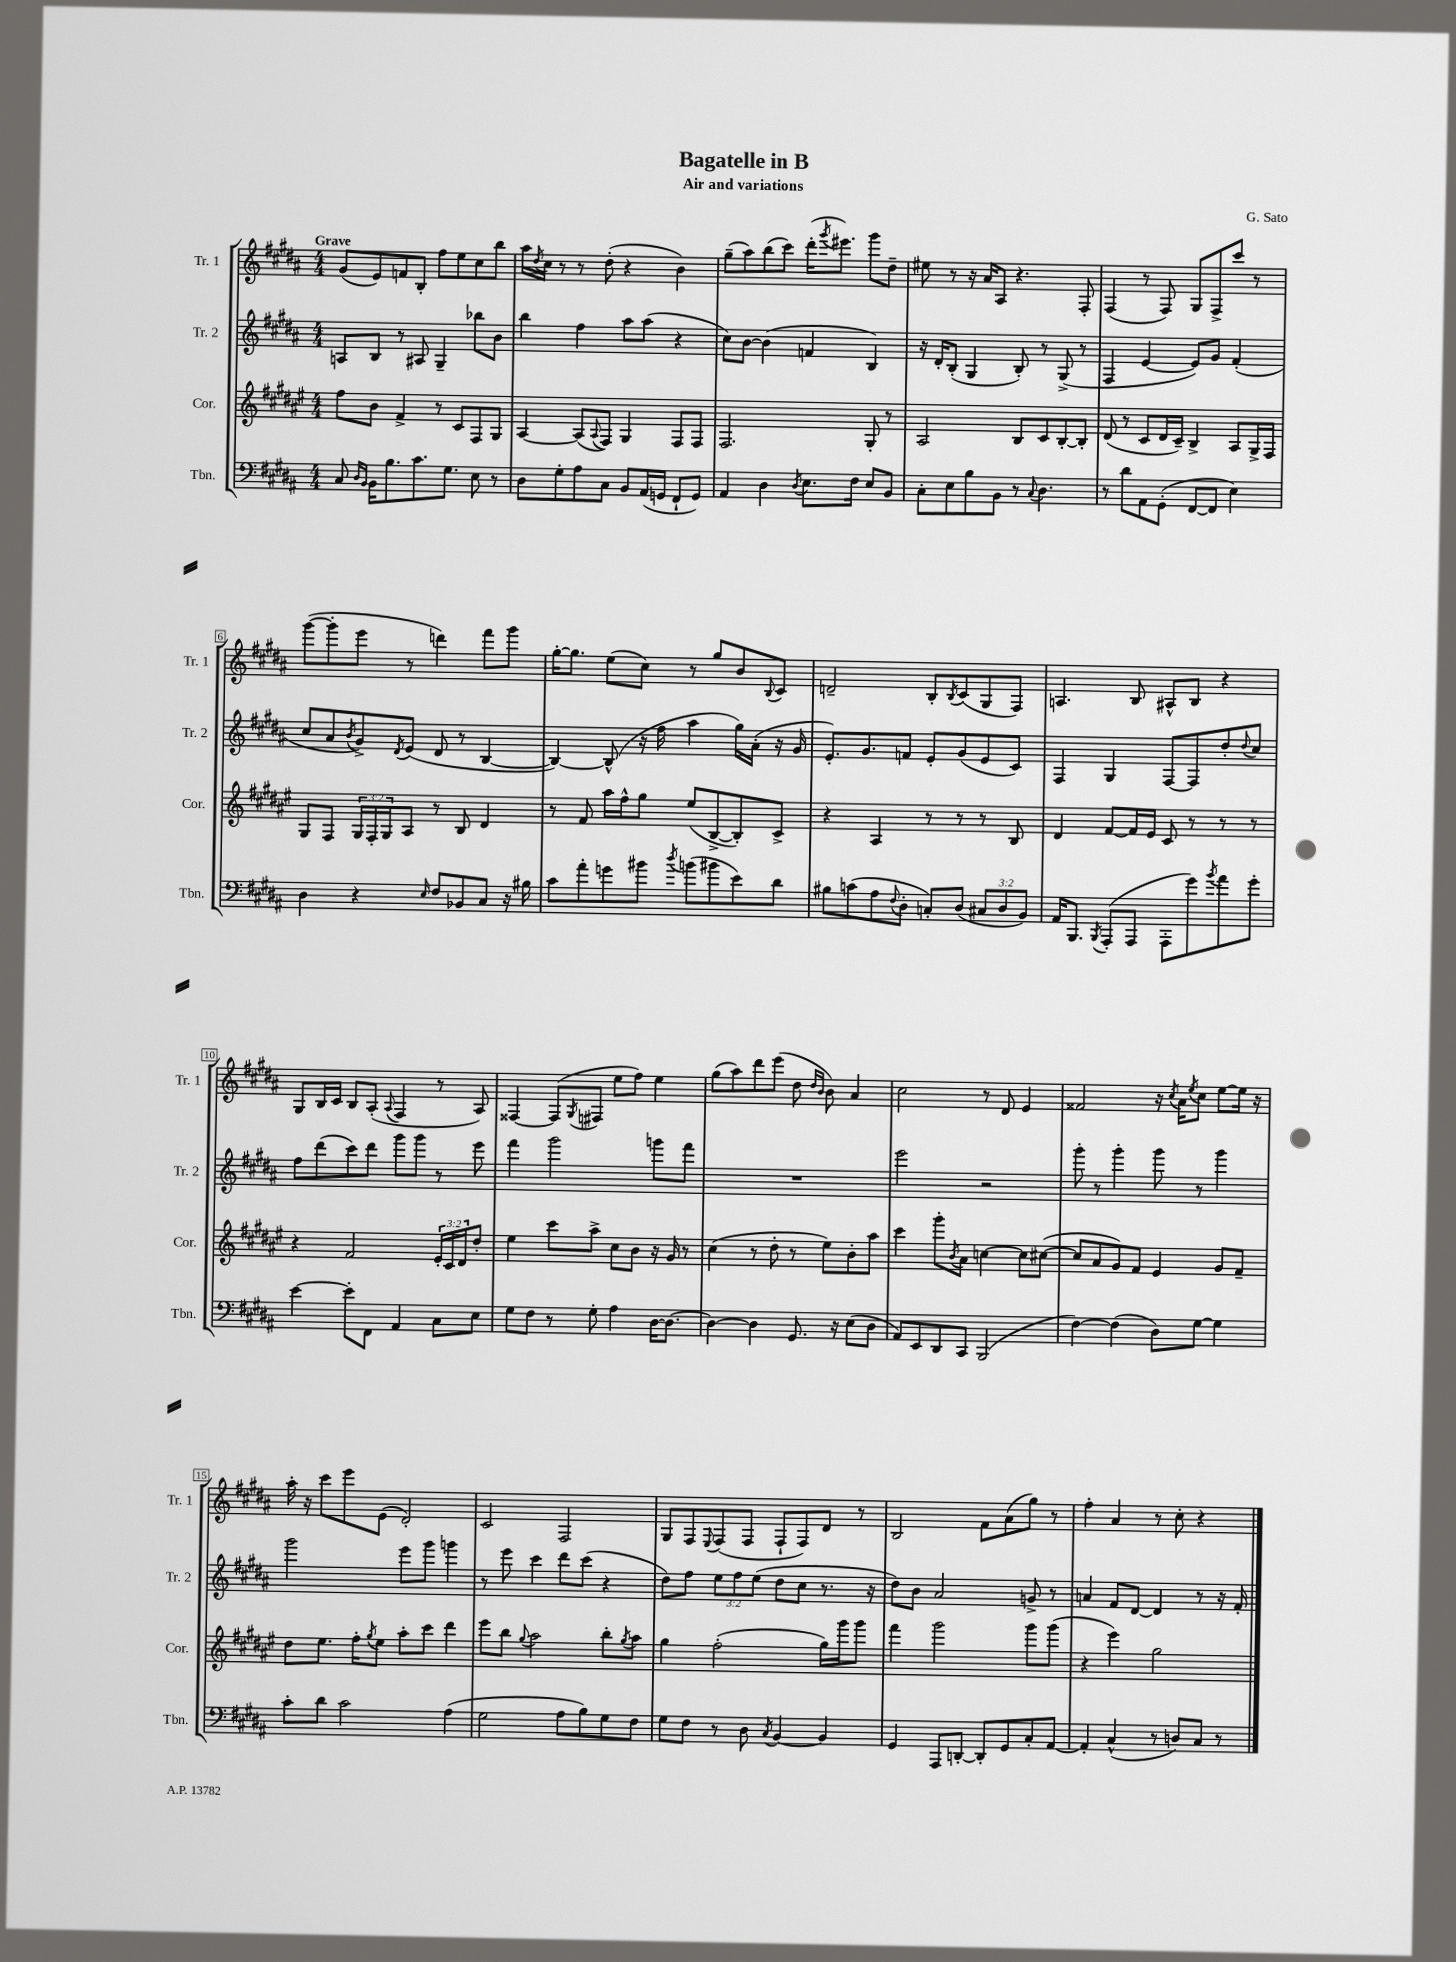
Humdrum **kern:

**kern	**kern	**kern	**kern
*staff4	*staff3	*staff2	*staff1
*clefF4	*clefG2	*clefG2	*clefG2
*k[f#c#g#d#a#]	*k[f#c#g#d#a#e#]	*k[f#c#g#d#a#]	*k[f#c#g#d#a#]
*M4/4	*M4/4	*M4/4	*M4/4
8C#	8ff#	8A	(8g#
16qqD#	.	.	.
16qqBB	.	.	.
16BB	8b	8B	8e)
8.B	.	.	.
.	4f#^	8r	8f
8.c#	.	8A#	8B'
.	8r	4G#~	8ff#
8.G#	.	.	.
.	8c#	.	8ee
8E	8F#	8bb-	8cc#
8r	8G#	8b	8bb
=	=	=	=
8D#	[4A#	4bb	16aa#
.	.	.	8qdd#
.	.	.	16cc#
8G#'	.	.	8r
8A#	(8A#]	4ff#	8r
.	8qqA#	.	.
8C#	8F#)	.	(8dd#'
8BB	4G#	8aa#	4r
(16AA#	.	(8aa#	.
16GG	.	.	.
8FF#`	8F#	4r	4b)
8GG)	8F#	.	.
=	=	=	=
4AA#	2.F#	8cc#)	(8gg#~
.	.	[8b	8aa#)
4D#	.	(4b]	(8bb
.	.	.	8ccc#)
8qD#	.	.	.
8.E	.	4f	(16ddd#'
.	.	.	8qggg#
.	.	.	8.eee#)
16F#	.	.	.
8E	8G#'	4B)	8ggg#
8BB	8r	.	8dd#~
=	=	=	=
8C#'	2A#	16r	8ee#
.	.	16d#'	.
8E	.	(8B'	8r
8B	.	4G#	16r
.	.	.	16a#
8BB	.	.	8A#
8r	8B	8B')	4.r
8qqC#	.	.	.
4.D#	8c#	8r	.
.	[8B'	(8G#^	.
.	8B']	8r	8F#'
=	=	=	=
8r	(8d#	4F#	(4F#
8d#	8r	.	.
8AA#	8c#	[4e	8r
(8GG#'	16d#	.	8F#)
.	16c#~)	.	.
[8FF#	4B^	8e])	8G#
8FF#]	.	8g#	8F#^
4E)	8A#	(4f#'	8ccc#
.	16G#^	.	8r
.	16F#	.	.
=	=	=	=
4D#	8G#	8cc#	([8ggg#
.	8F#	8a#	8ggg#']
.	.	8qb	.
4r	24G#	8g#^)	8eee
.	24F#'	.	.
.	24G#	.	.
.	.	8qd#	.
.	8A#	(8e	8r
16qqE	.	.	.
8F#	8r	8d#	4ddd)
8BB-	8B	8r	.
8C#	4d#	[4B	8fff#
16r	.	.	8ggg#
16B#	.	.	.
=	=	=	=
8c#	8r	4B_)	[16gg#'
.	.	.	8.gg#]
8a#'	8f#	.	.
8g	16aa#	(8B^^]	(8ee
.	16ff#^^	.	.
8b#	8gg#	16r	8cc#)
.	.	16ff#	.
8qdd#	.	.	.
(8b	(8ee#	4aa#	8r
8b#	[8B^	.	8gg#
8e)	8B'])	16gg#)	8b
.	.	(16a#'	.
.	.	.	8qqB
8d#	8c#^	16r	8c#
.	.	16g#	.
=	=	=	=
8B#	4r	8.e')	2d~
(8c	.	.	.
.	.	8.g#	.
8A#	4A#	.	.
8qqF#	.	.	.
8D#'	.	8f	.
8C')	8r	8e'	8B'
.	.	.	8qB
(8D#	8r	(8g#	(8c#
12C#	8r	8e	8G#
12D#	.	.	.
.	8B	8c#)	8F#)
12BB)	.	.	.
=	=	=	=
16AA#	4d#	4F#	4.A
8.BBB	.	.	.
8qBBB	.	.	.
(8AAA#'	[8f#	4G#	.
8AAA#	16f#]	.	8B
.	16e#	.	.
8AAA#'	8c#	[8F#	8A#^^
8g#)	8r	8F#]	8B
8qb	.	.	.
8a#	8r	8dd#'	4r
.	.	8qqdd#	.
8g#'	8r	8cc#	.
=	=	=	=
[4e	4r	8ff#	8G#
.	.	(8ddd#	16B
.	.	.	16c#
8e']	2f#	8ccc#)	8B
8FF#	.	8ddd#	(8A#'
.	.	.	8qqA#
4AA#	.	8ggg#	4F#
.	.	8ggg#	.
8C#	24e#'	8r	8r
.	24c#	.	.
.	24d#	.	.
8E	8dd#'	8eee	8A#)
=	=	=	=
8G#	4ee#	4fff#	[4F##
8F#	.	.	.
8r	8ccc#	2ggg#	(8F##]
.	.	.	8qG#
8G#'	8aa#^	.	8F#
4A#	8cc#	.	8ee
.	8b	.	8ff#)
[16D#	16r	8ggg	4ee
8.D#_	16g#	.	.
.	8r	8fff#	.
=	=	=	=
4D#_	(4cc#	1r	(8gg#
.	.	.	8aa#)
4D#]	8r	.	8ddd#
.	8dd#'	.	(8eee
8.GG#	8r	.	8dd#
.	.	.	16qqdd#
.	.	.	16qqb
.	8ee#)	.	8b)
16r	.	.	.
(8E	8b'	.	4a#
8D#	8aa#	.	.
=	=	=	=
8AA#)	4ccc#	2eee	2cc#
8EE	.	.	.
8DD#	8ggg#'	.	.
.	8qb	.	.
8CC#	8a#	.	.
(2BBB	[4cc	2r	8r
.	.	.	8d#
.	8cc]	.	4e
.	([8cc#	.	.
=	=	=	=
[4F#)	8cc#]	8ggg#'	2f##
.	8a#	8r	.
(4F#]	8g#)	4ggg#'	.
.	8f#	.	.
8D#)	4e#	8ggg#	16r
.	.	.	8qcc#
.	.	.	16a#
.	.	.	8qee
[8G#	.	8r	8cc#
4G#]	8g#	4ggg#	[8ee
.	8f#~	.	16ee]
.	.	.	16r
=	=	=	=
8c#'	8dd#	2ggg#	16aa#'
.	.	.	16r
8d#	8.ee#	.	8ccc#
2c#	.	.	8eee
.	16ff#'	.	.
.	8qgg#	.	.
.	8ee#	.	(8e
.	8aa#'	8eee	2d#')
.	8ccc#	8ggg#	.
(4A#	4ddd#	4ggg	.
=	=	=	=
2G#	8eee#	8r	2c#
.	8bb	8eee	.
.	8qqgg#	.	.
.	2aa#	4ccc#	.
8A#	.	8ddd#	2F#
8B)	.	(8ccc#	.
8G#	8bb'	4r	.
.	8qgg#	.	.
8F#	8aa#	.	.
=	=	=	=
8G#	4gg#	8dd#)	8G#
8F#	.	8ff#	8F#
.	.	.	8qqE
8r	(2ff#'	12ee	(8F#
.	.	12ff#	.
8D#	.	.	8F#
.	.	(12ee	.
8qC#	.	.	.
[4BB	.	8dd#	8F#`
.	.	8cc#	8F#)
4BB]	16gg#)	8.r	8d#
.	16ggg#	.	.
.	8ggg#	.	8r
.	.	16r	.
=	=	=	=
4GG#	4fff#	8dd#)	2B
.	.	8b	.
8AAA#	2ggg#	2a#	.
[8DD'	.	.	.
8DD']	.	.	8f#
8GG#	.	.	(8a#
8C#'	8ggg#	8g^	8gg#)
[8AA#	(8ggg#	8r	8r
=	=	=	=
4AA#']	4r	4a	4ff#'
(4C#^^	4eee#)	8f#	4a#
.	.	[8d#	.
8r	2gg#	4d#]	8r
8D)	.	.	8cc#'
8C#	.	8r	4r
8r	.	16r	.
.	.	16f#'	.
==	==	==	==
*-	*-	*-	*-
